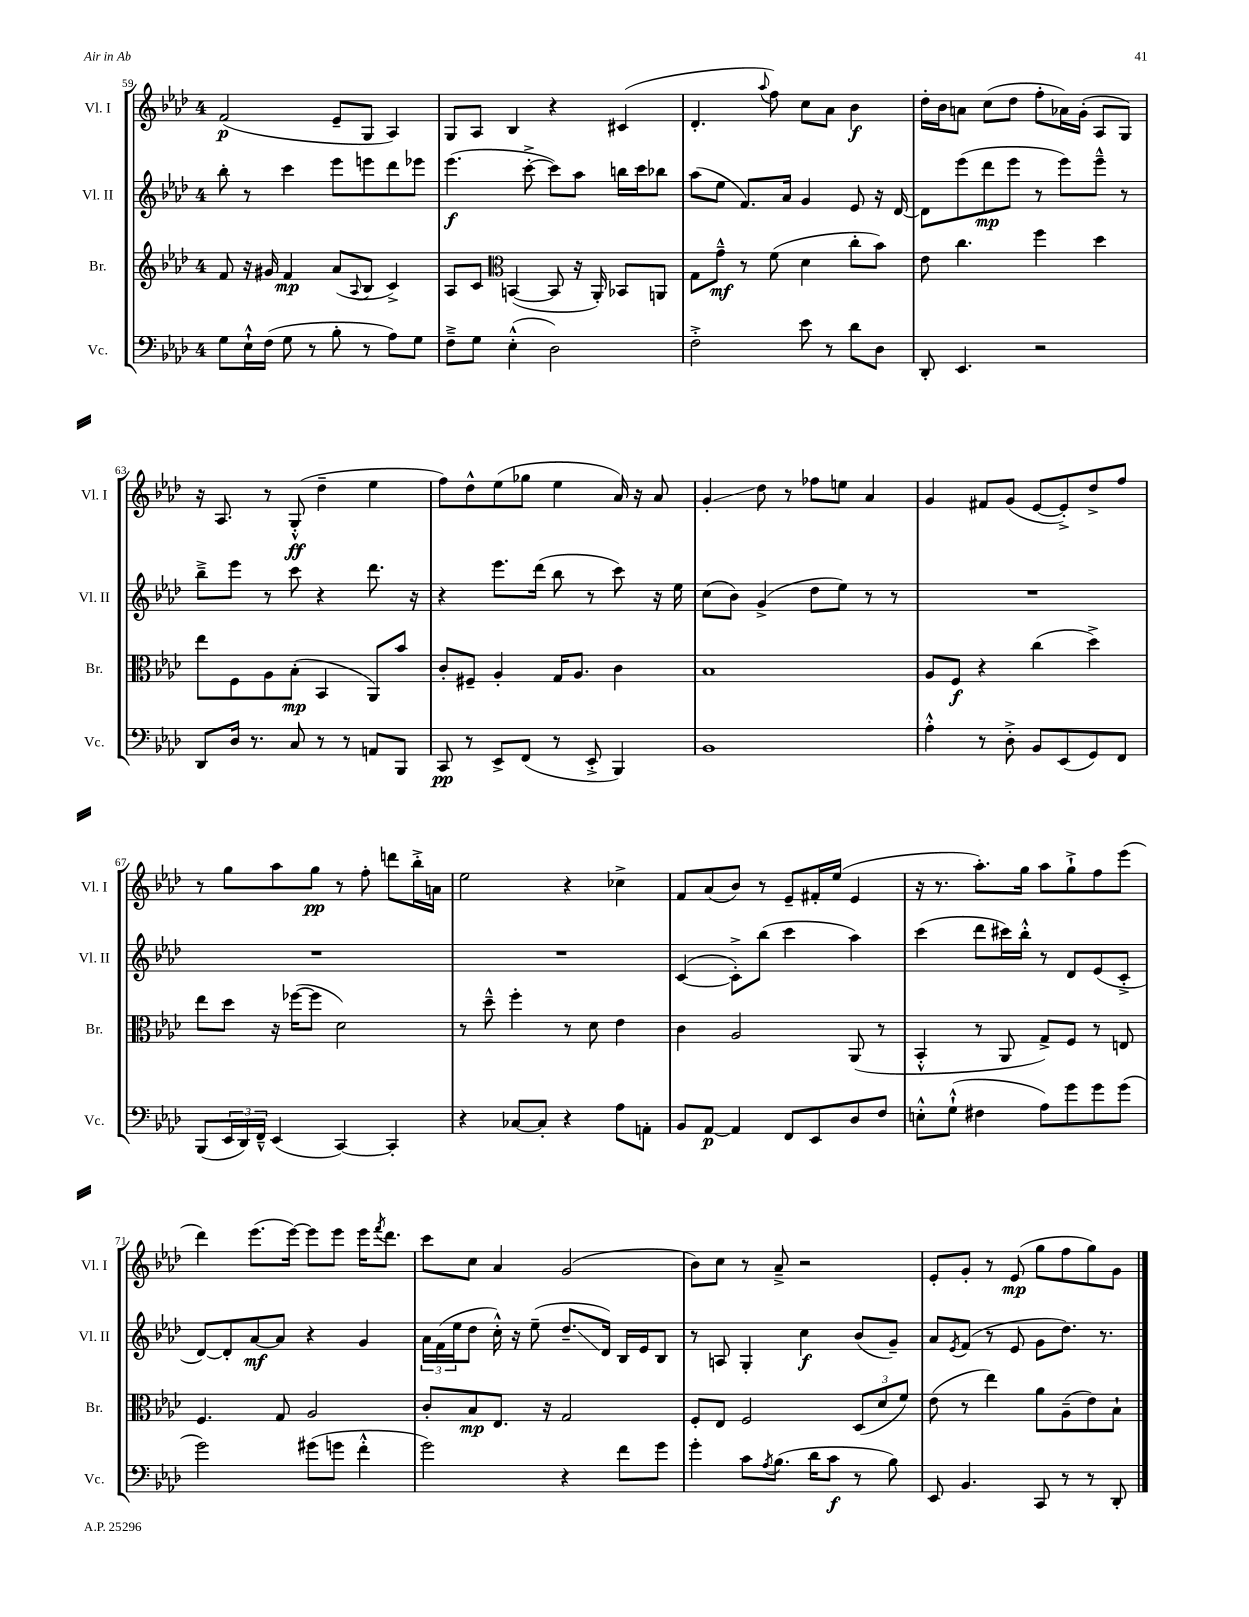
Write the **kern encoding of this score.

**kern	**kern	**kern	**kern
*staff4	*staff3	*staff2	*staff1
*clefF4	*clefG2	*clefG2	*clefG2
*k[b-e-a-d-]	*k[b-e-a-d-]	*k[b-e-a-d-]	*k[b-e-a-d-]
*M4/4	*M4/4	*M4/4	*M4/4
8G\L	8f/	8bb-'\	(2f/
16E-`^^\L	16r	8r	.
(16F\JJ	16g#/	.	.
8G\	4f/	4ccc\	.
8r	.	.	.
8B-'\	(8a-/L	8eee-\L	8e-~/L
.	8qqA-/	.	.
8r	8B-/J	8eee\	8G/J
8A-\L)	4c^/)	8ddd-\	4A-/)
8G\J	.	8eee-\J	.
=	=	=	=
8F~^\L	8A-/L	(4.eee-\	8G/L
8G\J	8c/J	.	8A-/J
*	*clefC3	*	*
(4E-'^^\	([4BB/	.	4B-/
.	.	[8ccc'^\	.
2D-\)	8BB/]	8ccc\]L)	4r
.	16r	8aa-\J	.
.	16AA-'/)	.	.
.	8BB-/L	16bb\LL	(4c#/
.	.	16ccc\J	.
.	8AA/J	8bb-\J	.
=	=	=	=
2F'^\	8G\L	(8aa-\L	4.d-'/
.	8g~^^\J	8ee-\J	.
.	8r	8.f/L)	.
.	.	.	8qqaa-/
.	(8f\	.	8ff\)
.	.	16a-/Jk	.
8e-\	4d-\	4g/	8cc\L
8r	.	.	8a-\J
8d-\L	8cc'\L	8e-/	4b-\
8D-\J	8b-\J)	16r	.
.	.	[16d-/	.
=	=	=	=
8DD-'/	8e-\	8d-\]L	16dd-'\LL
.	.	.	16b-\J
4.EE-/	4.cc\	(8eee-\	8a\J
.	.	8ddd-\	(8cc\L
.	.	8eee-\J	8dd-\J
2r	4ff\	8r	8ff'\L
.	.	8eee-\L)	16a-\L)
.	.	.	(16g'\JJ
.	4dd-\	8eee-~^^\J	8A-/L
.	.	8r	8G/J)
=	=	=	=
8DD-/L	8ee-\L	8bb-~^\L	16r
.	.	.	8.A-/
16D-/Jk	8F\	8eee-\J	.
8.r	.	.	.
.	8A-\	8r	8r
8C/	(8B-'\J	8ccc\	(8G'^^/
8r	4BB-/	4r	4dd-~\
8r	.	.	.
8AA/L	8AA-/L)	8.ddd-\	4ee-\
8BBB-/J	8b-/J	.	.
.	.	16r	.
=	=	=	=
8CC/	8c'/L	4r	8ff\L)
8r	8F#~/J	.	8dd-^^\
8EE-^/L	4A-'/	8.eee-\L	(8ee-\
(8FF/J	.	.	8gg-\J
.	.	(16ddd-\Jk	.
8r	16G/LK	8bb-\	4ee-\
.	8.A-/J	.	.
8EE-'^/	.	8r	.
4BBB-/)	4c\	8ccc\)	16a-/)
.	.	.	16r
.	.	16r	8a-/
.	.	16ee-\	.
=	=	=	=
1BB-	1B-	(8cc\L	4g'/
.	.	8b-\J)	.
.	.	(4g^/	8dd-\
.	.	.	8r
.	.	8dd-\L	8ff-\L
.	.	8ee-\J)	8ee\J
.	.	8r	4a-/
.	.	8r	.
=	=	=	=
4A-'^^\	8A-/L	1r	4g/
.	8F/J	.	.
8r	4r	.	8f#/L
8D-'^\	.	.	(8g/J
8BB-/L	(4cc\	.	[8e-/L
(8EE-/	.	.	8e-'^/])
8GG/)	4dd-^\)	.	8dd-^/
8FF/J	.	.	8ff/J
=	=	=	=
(8BBB-/L	8ee-\L	1r	8r
24EE-/L	8dd-\J	.	8gg\L
24DD-/)	.	.	.
24FF~^^/JJ	.	.	.
(4EE-/	16r	.	8aa-\
.	([16ff-\LK	.	.
.	8ff-\]J	.	8gg\J
[4CC/)	2d-\)	.	8r
.	.	.	8ff'\
4CC'/]	.	.	8ddd\L
.	.	.	16bb-'^\L
.	.	.	16a\JJ
=	=	=	=
4r	8r	1r	2ee-\
.	8dd-~^^\	.	.
[8C-/L	4ff'\	.	.
8C-'/]J	.	.	.
4r	8r	.	4r
.	8d-\	.	.
8A-\L	4e-\	.	4cc-^\
8AA'\J	.	.	.
=	=	=	=
8BB-/L	4c\	([4c/	8f/L
[8AA-/J	.	.	(8a-/
4AA-/]	2A-/	8c'^\]L)	8b-/J)
.	.	(8bb-\J	8r
8FF/L	.	4ccc\	8e-~/L
8EE-/	.	.	16f#'/L
.	.	.	(16ee-/JJ
8D-/	(8AA-/	4aa-\)	4e-/
8F/J	8r	.	.
=	=	=	=
8E'^^\L	4BB-'^^/	(4ccc\	16r
.	.	.	8.r
(8G`^^\J	.	.	.
4F#\	8r	8ddd-\L	8.aa-'\L)
.	8AA-/	16ccc#\L)	.
.	.	16bb-'^^\JJ	16gg\Jk
8A-\L)	8G^/L)	8r	8aa-\L
8g\	8F/J	8d-/L	8gg`^\
8g\	8r	(8e-/	8ff\
(8g\J	8E/	8c'^/J	(8eee-\J
=	=	=	=
2g\)	4.F/	[8d-/L)	4ddd-\)
.	.	8d-'/]	.
.	.	[8a-/	(8.eee-\L
.	8G/	8a-/]J	.
.	.	.	[16eee-\Jk)
(8g#\L	2A-/	4r	8eee-\]L
8g\J	.	.	8eee-\J
4f'^^\	.	4g/	16eee-\LK
.	.	.	8qfff/
.	.	.	8.ddd-\J
=	=	=	=
2g\)	8c'/L	24a-\LL	8ccc\L
.	.	(24f\	.
.	.	24ee-\J	.
.	8B-/	8dd-\J	8cc\J
.	8.E-/J	16cc'^^\)	4a-/
.	.	16r	.
.	.	(8ee-~\	.
.	16r	.	.
4r	2G/	8.dd-~/L	(2g/
.	.	16d-/Jk)	.
8f\L	.	16B-/LL	.
.	.	16e-/J	.
8g\J	.	8B-/J	.
=	=	=	=
4g'\	8F'/L	8r	8b-\L)
.	8E-/J	8A/	8cc\J
8c\L	2F/	4G'/	8r
8qA-/	.	.	.
(8.B-\J	.	.	8a-~^/
.	.	4cc\	2r
16d-\LK	.	.	.
8c\J	.	.	.
8r	(12D-/L	(8b-/L	.
.	12d-/	.	.
8B-\)	.	8g~/J)	.
.	12f/J)	.	.
=	=	=	=
8EE-/	(8e-\	8a-/L	8e-'/L
.	.	8qe-/	.
4.BB-/	8r	(8f/J	8g'/J
.	4ee-\)	8r	8r
.	.	8e-/	(8e-/
8CC/	8a-\L	8g\L	8gg\L
8r	(8A-~\	8.dd-\J)	8ff\
8r	8e-\)	.	8gg\)
.	.	8.r	.
8DD-'/	8B-`\J	.	8g\J
==	==	==	==
*-	*-	*-	*-
